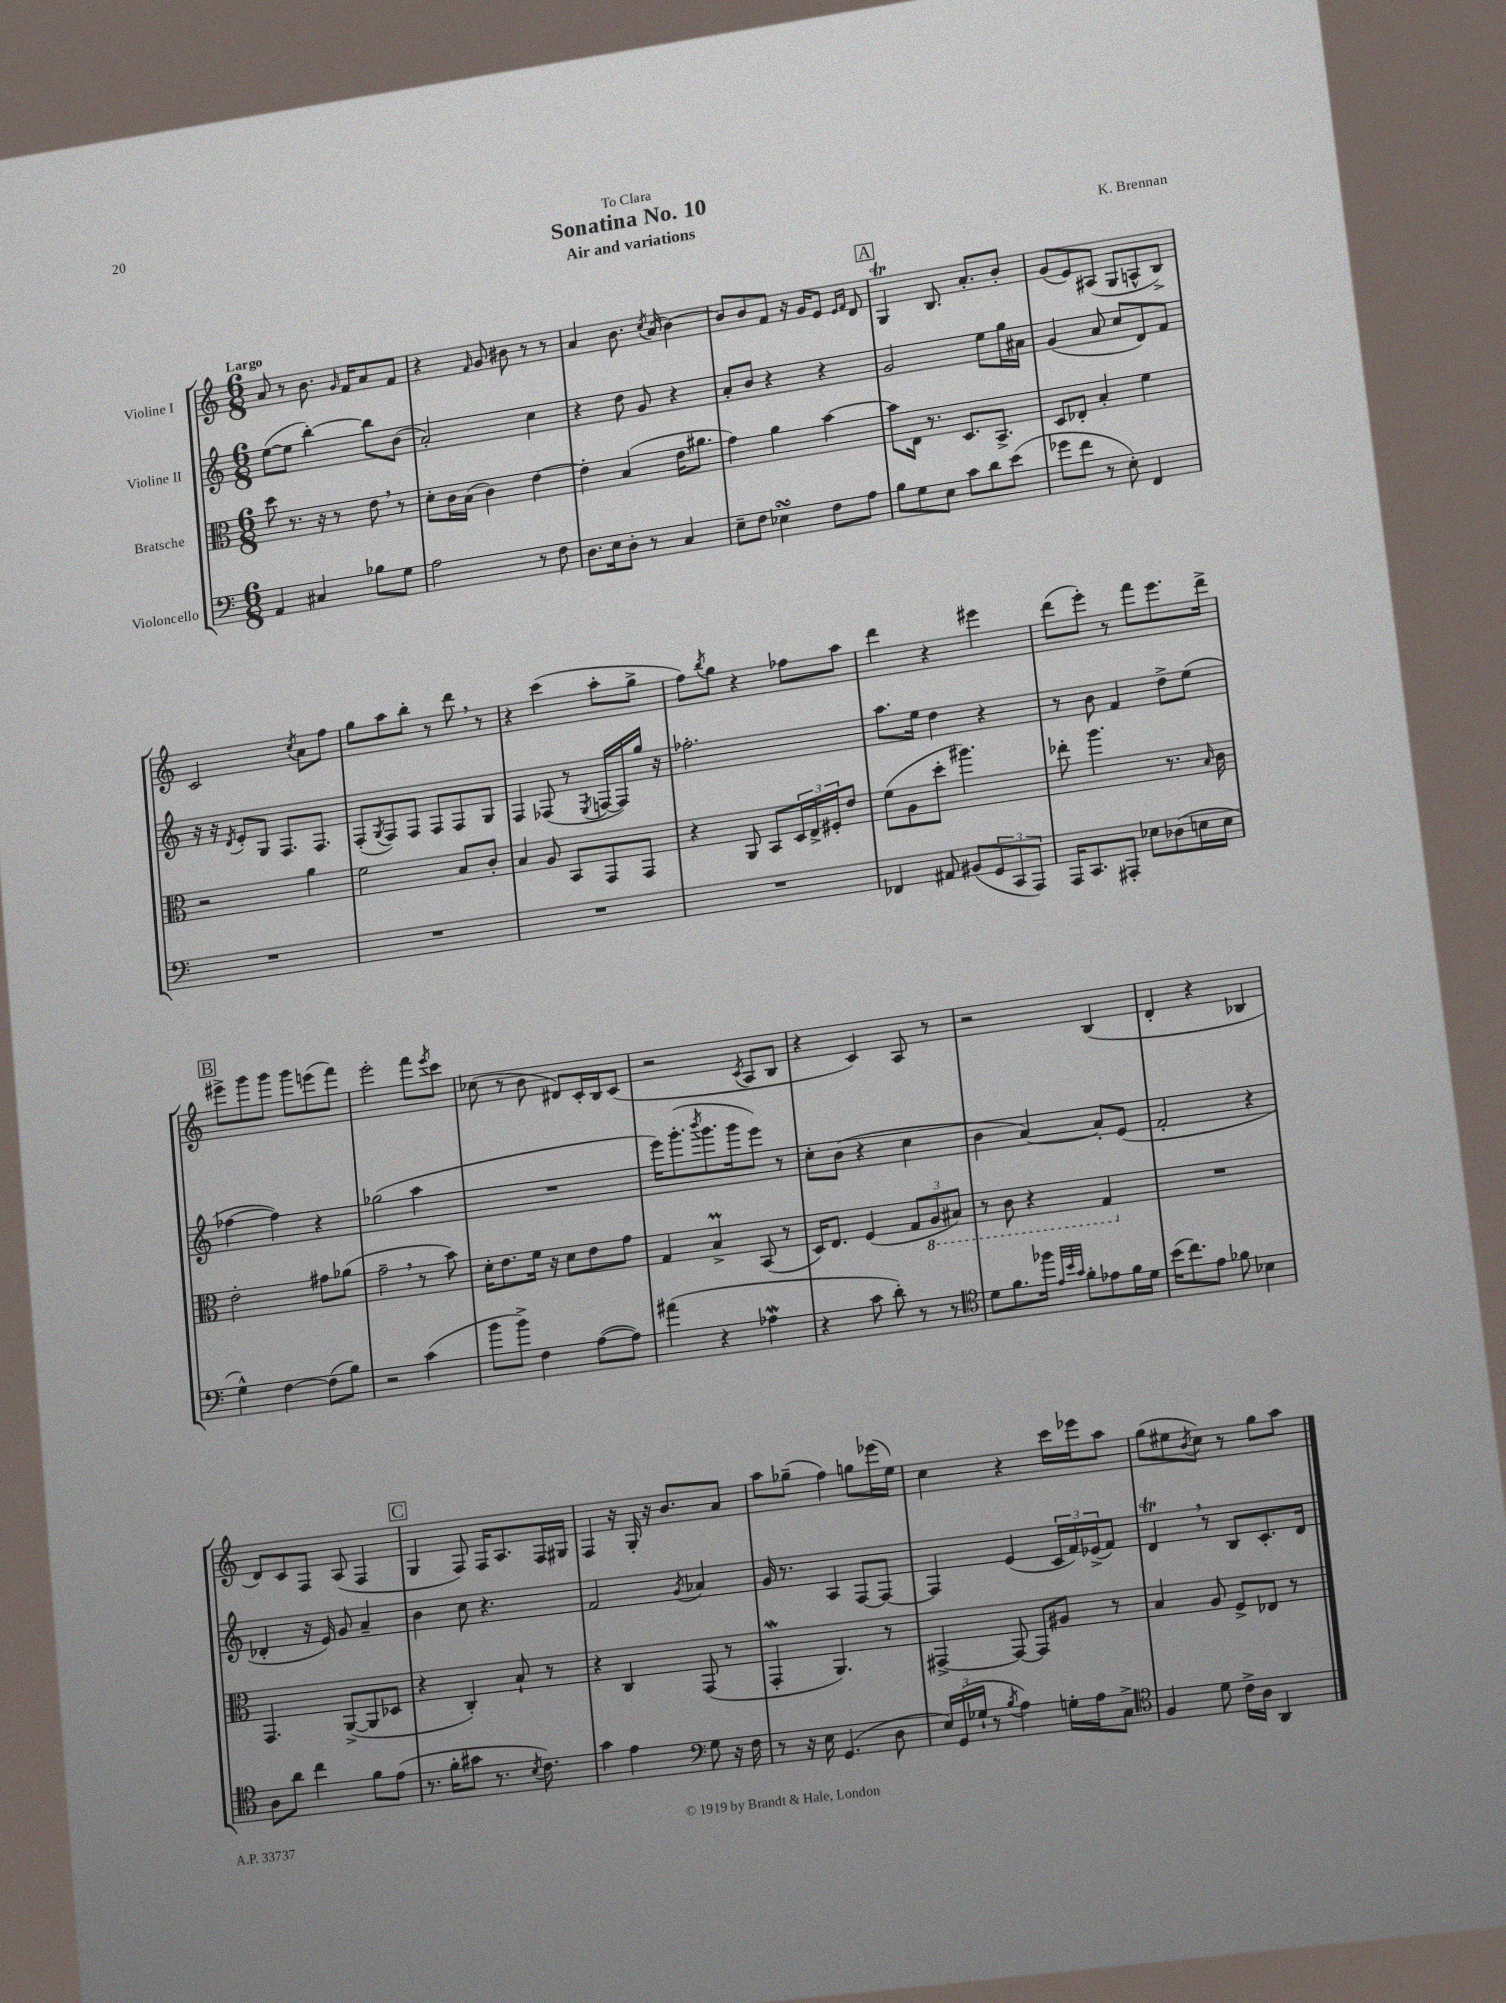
\header { title = "Sonatina No. 10" composer = "K. Brennan" subtitle = "Air and variations" dedication = "To Clara" }
<<
\new StaffGroup <<
\new Staff = "s0" \with { instrumentName = "Violine I" } {
    \clef treble \key c \major \numericTimeSignature \time 6/8 \tempo "Largo"
    a'8 r8 b'8. \grace { g'16 } f'16 a'8 f'8 |
    r4 \grace { f'16 } g'8 bis'8 r8 r8 |
    a'4 b'8. \acciaccatura { c''8 } a'16( b'4~) |
    b'8 b'8 f'8 r16 g'16 e'8 \grace { e'16 f'16 } d'8 |
    \mark \markup { \box "A" } g4\trill b8. a'8.-. b'8-. |
    g'8( e'8) ais8( g8 a8-^ b8->) |
    c'2 \acciaccatura { c''8 } a'8 f''8 |
    g''8 a''8 b''8-. r8 d'''8 \breathe r8 |
    r4 c'''4( a''8-. g''8-> |
    f''8) \acciaccatura { b''8 } g''8 r4 fes''8 a''8 |
    d'''4 r4 eis'''4 |
    d'''8( e'''8-.) r8 f'''8 e'''8. d'''16-> |
    \mark \markup { \box "B" } eis'''8-> g'''8 g'''8 g'''8 e'''8( f'''8) |
    e'''2-. f'''8 \acciaccatura { e'''8 } c'''8 |
    ces''8( r8 b'8 dis'8) c'16-. b16 c'8( |
    r2 \acciaccatura { c'8 } a8 b8 |
    r4 c'4) a8 r8 |
    r2 b4( |
    d'4-. r4 bes4 |
    d'8) c'8 f8 a8( f4 |
    \mark \markup { \box "C" } g4 f8) f16 a8. f16 gis16 |
    f4 r16 g16-. r16 b'8. a'8 |
    a''8 ges''8--( f''4) g''8 ees'''16( e''16) |
    c''4 r4 c'''16 ees'''16 a''8 |
    g''8( eis''8 \acciaccatura { b'8 } c''8) r8 g''8 a''8 \bar "|." |
}
\new Staff = "s1" \with { instrumentName = "Violine II" } {
    \clef treble \key c \major \numericTimeSignature \time 6/8
    e''8~( e''8 b''4~-.) b''8 b'8( |
    a'2-.) c''4 |
    r4 d''8 g'8 r4 |
    a'8-. b'8 r4 r4 |
    \mark \markup { \box "A" } g'2 e''8 g''16 ais'16 |
    g'4( a'8 c''8 d'8) f'8 |
    r16 r16 \acciaccatura { d'8 } e'8-. g8 f8. f8. |
    f8-.( \acciaccatura { g8 } f8) f8 f8 f8 g8 |
    f4 fes8( r8 \acciaccatura { e8 } f16~ f16) g''16 r16 |
    fes''2.-. |
    a''8. e''16 d''4 r4 |
    r8 b'8 f'4 d''8-> e''8( |
    \mark \markup { \box "B" } fes''4~ fes''4) r4 |
    ges''2( a''4 |
    R2. |
    e'''16) g'''8.-.( \acciaccatura { b'''8 } g'''8. g'''16 e'''8) r8 |
    c''8-. b'8( r4 c''4 |
    b'4 a'4~) a'8-. e'8( |
    f'2-. r4 |
    des'4-. r16 e'16) g'8 a'4-- |
    \mark \markup { \box "C" } b'4 c''8 r4. |
    f'2 \acciaccatura { g'8 } aes'4 |
    g'16 r8. a4 f8~ f8~ |
    f4 e'4( \tuplet 3/2 { c'16 f'16) ees'16->( } f'8) |
    d'4\trill \breathe r8 b8 c'8.-. d'16 \bar "|." |
}
\new Staff = "s2" \with { instrumentName = "Bratsche" } {
    \clef alto \key c \major \numericTimeSignature \time 6/8
    d''8 r8. r16 r8 e'8 \breathe r8 |
    d'8-. c'16 b16( c'4) e'4~ |
    e'4-. b4( e'16 ais'8. |
    g'4) a'4 b'4~ |
    \mark \markup { \box "A" } b'8 e16 r8. d8. b,8.-> |
    d8 ees8-. b4-. f'4 |
    r2 a'4 |
    f'2 b8 c'8-. |
    b4 a8 b,8 g,8 g,8 |
    r4 a,8 b,8 \tuplet 3/2 { d16 e16-> fis16-. } e'8 |
    f'8( a8 d''8-. ais''4.) |
    ees''8-. a''4. r8. \grace { b16 } c'16 |
    \mark \markup { \box "B" } e'2-. gis'8 aes'8( |
    g'2-- \breathe r8 b'8) |
    d'16-. e'8. f'16 r16 d'8 e'8 g'8 |
    g4 b4->\prall b,8( r8 |
    d16) e8. f4( \tuplet 3/2 { g8 \ottava #-1 a,8 bis,8) } |
    r8 c8 r4 g,4 \ottava #0 |
    R2. |
    g,4. a,8~->( a,8 des8 |
    \mark \markup { \box "C" } r4 c4-.) b8-! r8 |
    r4 c4 g,8( r8 |
    g,4-.\mordent a,4.) r8 |
    gis,4~-> gis,8~ gis,8 ais8 r8 |
    b4 a8 f8-> ees8 r8 \bar "|." |
}
\new Staff = "s3" \with { instrumentName = "Violoncello" } {
    \clef bass \key c \major \numericTimeSignature \time 6/8
    a,4 cis4 bes8 g8 |
    a2 r8 f8 |
    d8. e16 d8-. r8 c4 |
    e8-- f8 ees4\turn f8 a8 |
    \mark \markup { \box "A" } b8 g8 e8 c'8 d'8 e'8( |
    ges'8 f'8 r8 e8-.) f,4 |
    R2. |
    R2. |
    R2. |
    R2. |
    fes,4 ais,8 bis,8( \tuplet 3/2 { g,8 c,8 a,,8) } |
    a,,16 c,8. ais,,8-. ees8 des8( e16 e16 |
    \mark \markup { \box "B" } g4-^) f4~ f8( b8) |
    r2 c'4( |
    b'8 b'8->) f4 a8~( a8) |
    ais'4( r4 aes4\mordent |
    r4 c'8 d'8-.) r8 r8 |
    \clef tenor d'8 f'8. fes''16 \grace { e'32 b'32 g'32 } f'8-. ees'8 f'16 d'16 |
    b'16( c''8.) e'8 fes'8 bes4 |
    a8 a'8 c''4 f'8 e'8( |
    \mark \markup { \box "C" } r8. f'16-. gis'8 r8. \acciaccatura { b8 } c'8.) |
    g'4 e'4 \clef bass g8 r16 f16 |
    r8 r16 e16 g,4.( d8 |
    \tuplet 3/2 { e16) g,16( ges16-! } r8 \acciaccatura { b8 } a4) g16-. a16 c8-> |
    \clef tenor f4 d'8 c'16-> a16 a,4 \bar "|." |
}
>>
>>
\layout { \context { \Score \remove "Bar_number_engraver" } }
